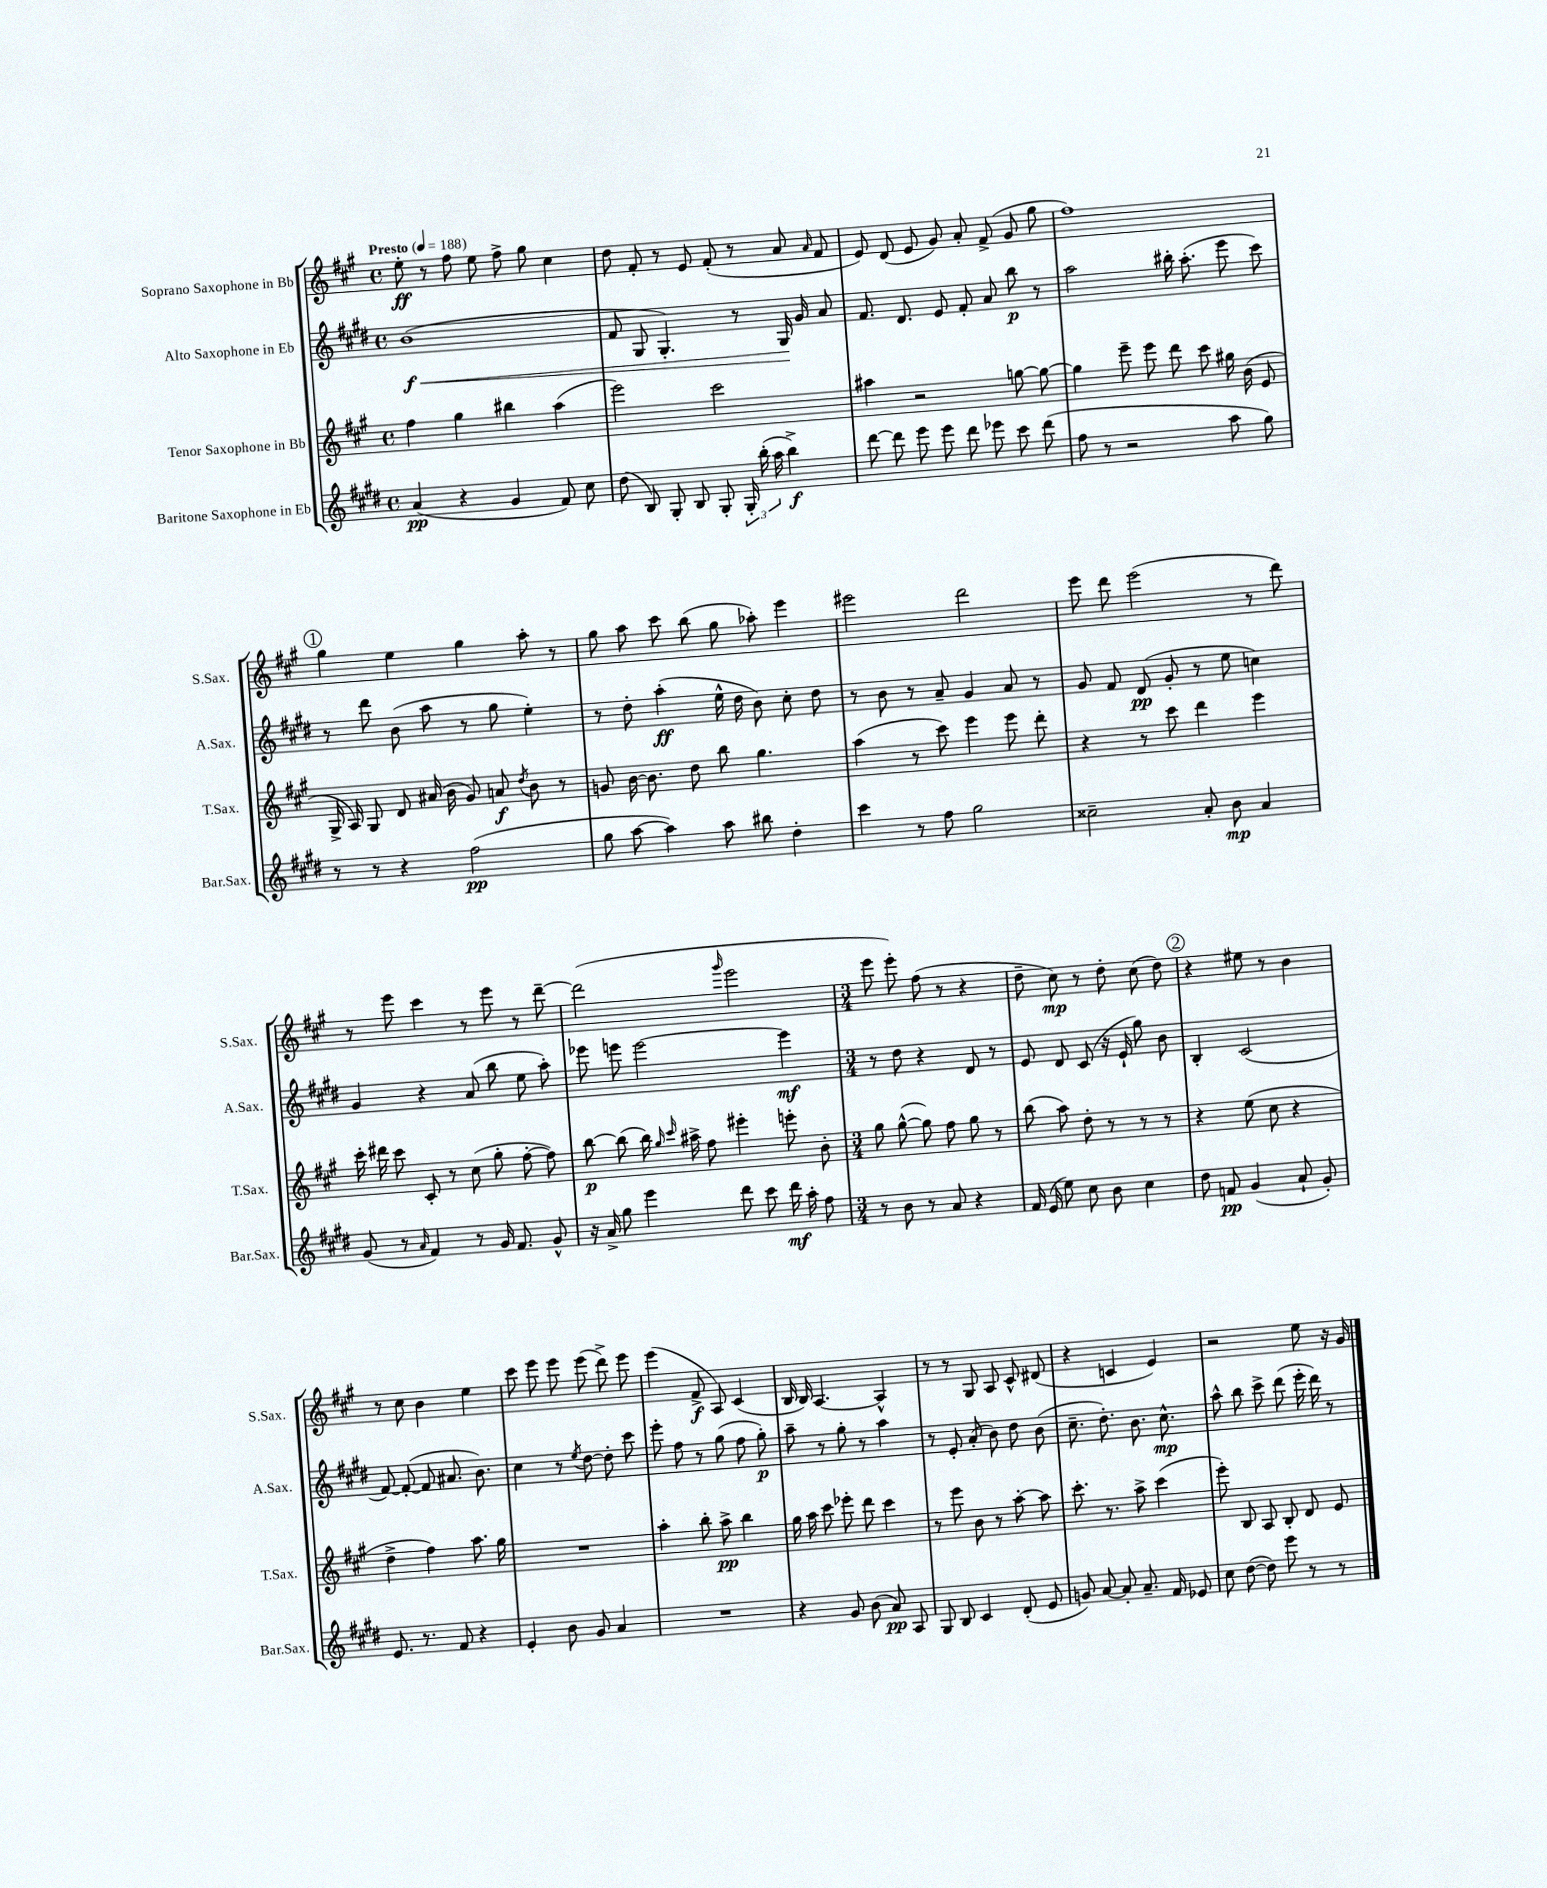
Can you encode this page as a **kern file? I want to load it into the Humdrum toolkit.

**kern	**dynam	**kern	**dynam	**kern	**dynam	**kern	**dynam
*part4	*part4	*part3	*part3	*part2	*part2	*part1	*part1
*staff4	*staff4	*staff3	*staff3	*staff2	*staff2	*staff1	*staff1
*I"Baritone Saxophone in Eb	*	*I"Tenor Saxophone in Bb	*	*I"Alto Saxophone in Eb	*	*I"Soprano Saxophone in Bb	*
*I'Bar.Sax.	*	*I'T.Sax.	*	*I'A.Sax.	*	*I'S.Sax.	*
*clefG2	*	*clefG2	*	*clefG2	*	*clefG2	*
*k[f#c#g#d#]	*	*k[f#c#g#]	*	*k[f#c#g#d#]	*	*k[f#c#g#]	*
*M4/4	*	*M4/4	*	*M4/4	*	*M4/4	*
*met(c)	*	*met(c)	*	*met(c)	*	*met(c)	*
*MM188	*	*MM188	*	*MM188	*	*MM188	*
=1	=1	=1	=1	=1	=1	=1	=1
!	!	!	!	!	!	!LO:TX:a:B:t=Presto	!
!	!	!	!	!	!LO:HP:b	!	!
(4a/	pp	4ff#\	.	(1b	< f	8ee'\	ff
.	.	.	.	.	.	8r	.
4r	.	4gg#\	.	.	.	8ff#\	.
.	.	.	.	.	.	8ee\	.
4g#/	.	4bb#X\	.	.	.	8ff#^\	.
.	.	.	.	.	.	8gg#\	.
8f#/)	.	(4aa\	.	.	.	4cc#\	.
8cc#\	.	.	.	.	.	.	.
=2	=2	=2	=2	=2	=2	=2	=2
(8dd#\	.	2eee\)	.	8f#/	.	8dd\	.
8B/)	.	.	.	8G#/	.	8f#'/	.
8G#'/	.	.	.	4.G#'/)	.	8r	.
8B/	.	.	.	.	.	8e/	.
8G#'/	.	2ccc#\	.	.	.	(8f#'/	.
24G#'/	.	.	.	8r	.	8r	.
(24bb'\	.	.	.	.	.	.	.
24aa\	.	.	.	.	.	.	.
4bb^\)	f	.	.	16G#/	.	8a/	.
.	.	.	.	16g#/	[	.	.
.	.	.	.	.	.	16qqa/	.
.	.	.	.	8a/	.	8f#/	.
=3	=3	=3	=3	=3	=3	=3	=3
[8ddd#\	.	4aa#X\	.	8.f#/	.	8e/)	.
8ddd#\]	.	.	.	.	.	(8d/	.
.	.	.	.	8.d#/	.	.	.
8eee\	.	2r	.	.	.	8e/	.
8eee\	.	.	.	8e/	.	8g#/)	.
8ddd#\	.	.	.	8f#'/	.	8a'/	.
8eee-X\	.	.	.	8a/	.	(8f#^/	.
8ccc#\	.	[8ggn\	.	8bb\	p	8g#/	.
(8ddd#\	.	8gg\_	.	8r	.	8gg#\	.
=4	=4	=4	=4	=4	=4	=4	=4
8ff#\	.	4gg\]	.	2aa\	.	1ff#)	.
8r	.	.	.	.	.	.	.
2r	.	8eee~\	.	.	.	.	.
.	.	8eee\	.	.	.	.	.
.	.	8ddd\	.	16bb#X'\	.	.	.
.	.	.	.	(8.aa'\	.	.	.
.	.	8ccc#\	.	.	.	.	.
8aa\	.	16gg#X\	.	8eee\	.	.	.
.	.	(16b\	.	.	.	.	.
8gg#\)	.	8e/	.	8ccc#\)	.	.	.
!!LO:LB:g=z
!!LO:REH:place=s1:t=1
=5	=5	=5	=5	=5	=5	=5	=5
8r	.	16G#^/	.	8r	.	4gg#\	.
.	.	16A/)	.	.	.	.	.
8r	.	8G#/	.	8ddd#\	.	.	.
4r	.	8d/	.	(8b\	.	4ee\	.
.	.	(16a#X/	.	8aa\	.	.	.
.	.	16b\	.	.	.	.	.
(2ff#\	pp	8g#/)	.	8r	.	4gg#\	.
.	.	8an/	f	8gg#\	.	.	.
.	.	8qdd/	.	.	.	.	.
.	.	8b\	.	4ee'\)	.	8aa'\	.
.	.	8r	.	.	.	8r	.
=6	=6	=6	=6	=6	=6	=6	=6
8gg#\	.	8gn/	.	8r	.	8gg#\	.
[8aa\	.	[16b\	.	8dd#'\	.	8aa\	.
.	.	8.b\]	.	.	.	.	.
4aa\])	.	.	.	(4aa'\	ff	8ccc#\	.
.	.	8dd\	.	.	.	(8bb\	.
8aa\	.	8bb\	.	16ee^^\	.	8gg#\	.
.	.	.	.	16dd#\	.	.	.
8bb#X\	.	4.gg#\	.	8b\)	.	8aa-X'\)	.
4dd#'\	.	.	.	8cc#'\	.	4eee\	.
.	.	.	.	8dd#\	.	.	.
=7	=7	=7	=7	=7	=7	=7	=7
4ccc#\	.	(4aa\	.	8r	.	2eee#X\	.
.	.	.	.	8b\	.	.	.
8r	.	8r	.	8r	.	.	.
8ff#\	.	8ccc#\)	.	8a~/	.	.	.
2gg#\	.	4eee\	.	4g#/	.	2ddd\	.
.	.	8eee\	.	8a/	.	.	.
.	.	8ddd'\	.	8r	.	.	.
=8	=8	=8	=8	=8	=8	=8	=8
2cc##X~\	.	4r	.	8g#/	.	8eee\	.
.	.	.	.	8f#/	.	8ddd\	.
.	.	8r	.	(8d#/	pp	(2eee\	.
.	.	8ccc#\	.	8g#'/	.	.	.
8a'/	.	4ddd\	.	8r	.	.	.
8b\	mp	.	.	8ee\	.	.	.
4a/	.	4eee\	.	4ccn\)	.	8r	.
.	.	.	.	.	.	8ddd\)	.
!!LO:LB:g=z
=9	=9	=9	=9	=9	=9	=9	=9
(8g#/	.	16ccc#'\	.	4g#/	.	8r	.
.	.	16ddd#X\	.	.	.	.	.
8r	.	8ccc#\	.	.	.	8eee\	.
16qqa/	.	.	.	.	.	.	.
4f#/)	.	8c#'/	.	4r	.	4ccc#\	.
.	.	8r	.	.	.	.	.
8r	.	(8cc#\	.	(8a/	.	8r	.
16g#/	.	8gg#'\	.	8bb\	.	8eee\	.
8.f#/	.	.	.	.	.	.	.
.	.	[8ff#'\	.	8ee\	.	8r	.
8g#^^/	.	8ff#\])	.	8aa'\)	.	[8ddd~\	.
=10	=10	=10	=10	=10	=10	=10	=10
16r	.	[8bb\	p	8eee-X\	.	(2ddd\]	.
16a^/	.	.	.	.	.	.	.
8gg#\	.	(8bb\]	.	8eeen\	.	.	.
4eee\	.	16bb\)	.	[2eee\	.	.	.
.	.	16qqgg#/	.	.	.	.	.
.	.	16qqccc#/	.	.	.	.	.
.	.	16aa#X^\	.	.	.	.	.
.	.	8ff#\	.	.	.	.	.
.	.	.	.	.	.	16qqggg#/	.
8ddd#\	.	4eee#X'\	.	.	.	2eee\	.
8ccc#\	.	.	.	.	.	.	.
16ddd#\	mf	8eeen'\	.	4eee\]	mf	.	.
16aa'\	.	.	.	.	.	.	.
8ff#\	.	8b'\	.	.	.	.	.
=11	=11	=11	=11	=11	=11	=11	=11
*M3/4	*	*M3/4	*	*M3/4	*	*M3/4	*
8r	.	8gg#\	.	8r	.	8eee\	.
8b\	.	([8gg#^^\	.	8dd#\	.	8eee'\)	.
8r	.	8gg#\])	.	4r	.	(8ff#\	.
8a/	.	8ff#\	.	.	.	8r	.
4r	.	8gg#\	.	8d#/	.	4r	.
.	.	8r	.	8r	.	.	.
=12	=12	=12	=12	=12	=12	=12	=12
16f#/	.	(8bb\	.	8e/	.	8dd~\	.
(16e/	.	.	.	.	.	.	.
8ee\)	.	8aa\)	.	8d#/	.	8cc#\)	mp
8cc#\	.	8dd'\	.	(8c#/	.	8r	.
8b\	.	8r	.	16r	.	8dd'\	.
.	.	.	.	16e`/	.	.	.
4cc#\	.	8r	.	8gg#\)	.	(8cc#\	.
.	.	8r	.	8b\	.	8dd\)	.
!!LO:REH:place=s1:t=2
=13	=13	=13	=13	=13	=13	=13	=13
8dd#\	.	4r	.	4B'/	.	4r	.
8fn/	pp	.	.	.	.	.	.
(4g#/	.	(8ee\	.	(2c#/	.	8ee#X\	.
.	.	8cc#\	.	.	.	8r	.
8a`/	.	4r	.	.	.	4b\	.
8g#'/)	.	.	.	.	.	.	.
!!LO:LB:g=z
=14	=14	=14	=14	=14	=14	=14	=14
8.e/	.	4dd^\	.	[8f#/)	.	8r	.
.	.	.	.	(8f#'/_	.	8cc#\	.
8.r	.	.	.	.	.	.	.
.	.	4ff#\)	.	8f#/]	.	4b\	.
8f#/	.	.	.	8.a#X/	.	.	.
4r	.	8.aa\	.	.	.	4ee\	.
.	.	.	.	8.b\)	.	.	.
.	.	16gg#\	.	.	.	.	.
=15	=15	=15	=15	=15	=15	=15	=15
4e'/	.	2.r	.	4cc#\	.	8ccc#\	.
.	.	.	.	.	.	8eee\	.
8b\	.	.	.	8r	.	8eee\	.
.	.	.	.	8qee/	.	.	.
8g#/	.	.	.	[8dd#\	.	(8eee\	.
4a/	.	.	.	8dd#'\]	.	8ddd^\)	.
.	.	.	.	8ccc#\	.	8eee\	.
=16	=16	=16	=16	=16	=16	=16	=16
2.r	.	4aa'\	.	8eee'\	.	(4eee\	.
.	.	.	.	8ff#\	.	.	.
.	.	8bb'\	.	8r	.	8f#^/	f
.	.	8aa^\	pp	(8gg#\	.	8A/)	.
.	.	4bb\	.	8ff#\	.	(4c#/	.
.	.	.	.	8gg#'\)	p	.	.
=17	=17	=17	=17	=17	=17	=17	=17
4r	.	16gg#\	.	8aa~\	.	16B/	.
.	.	16aa\	.	.	.	16B/)	.
.	.	8ccc#\	.	8r	.	[4.A/	.
8g#/	.	8eee-X'\	.	8gg#'\	.	.	.
(8b\	.	8ddd\	.	8r	.	.	.
8a/)	pp	4ccc#\	.	4aa\	.	4A^^/]	.
8A/	.	.	.	.	.	.	.
=18	=18	=18	=18	=18	=18	=18	=18
8G#/	.	8r	.	8r	.	8r	.
8B/	.	8eee\	.	8e'/	.	8r	.
4c#/	.	8b\	.	(8a'/	.	8G#/	.
.	.	8r	.	8b\)	.	8A/	.
(8d#'/	.	[8aa'\	.	8dd#\	.	8c#^^/	.
8e/	.	8aa\]	.	(8b\	.	(8d#X/	.
=19	=19	=19	=19	=19	=19	=19	=19
8gn/)	.	8.ccc#'\	.	8.cc#~\	.	4r	.
[8a/	.	.	.	.	.	.	.
.	.	8.r	.	8.dd#'\)	.	.	.
8a'/]	.	.	.	.	.	4cn/	.
8.a~/	.	8aa^\	.	8.b\	.	.	.
.	.	(4ccc#\	.	.	.	4e/)	.
16f#/	.	.	.	8.cc#^^\	mp	.	.
8e-X/	.	.	.	.	.	.	.
=20	=20	=20	=20	=20	=20	=20	=20
8cc#\	.	8eee'\)	.	8aa^^\	.	2r	.
([8dd#\	.	8B/	.	8bb\	.	.	.
8dd#\])	.	8A/	.	8ccc#^\	.	.	.
8eee\	.	8B'/	.	(8ddd#\	.	.	.
8r	.	8d/	.	16eee'\	.	8ee\	.
.	.	.	.	16ddd#\)	.	.	.
8r	.	8e/	.	8r	.	16r	.
.	.	.	.	.	.	16g#/	.
==	==	==	==	==	==	==	==
*-	*-	*-	*-	*-	*-	*-	*-
